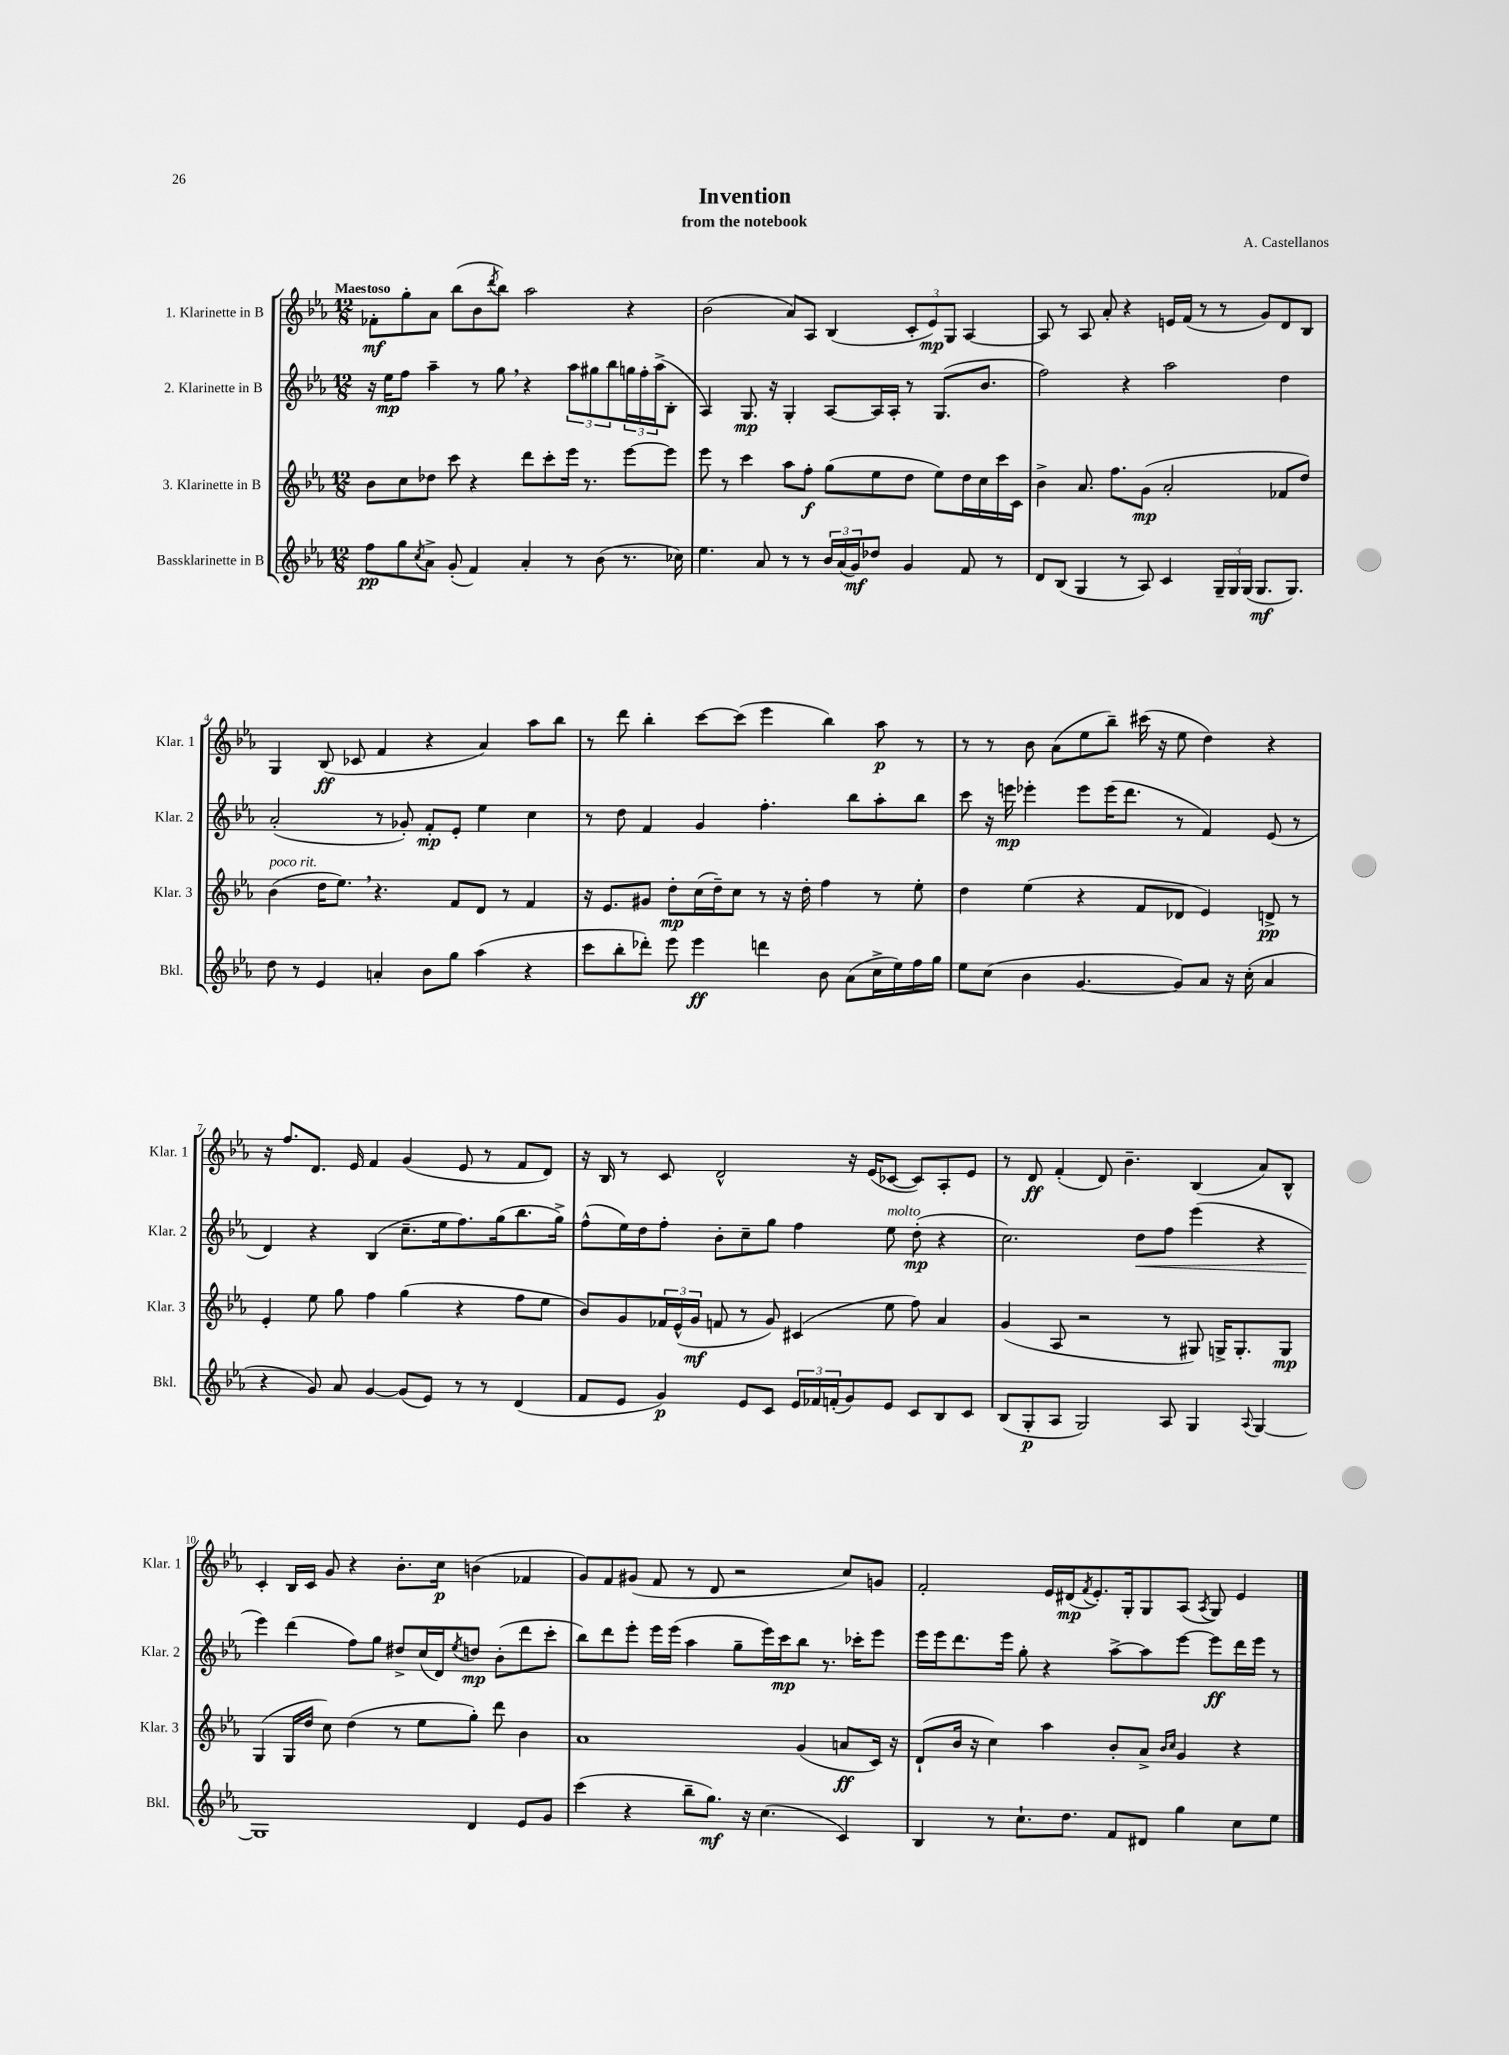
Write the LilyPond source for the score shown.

\header { title = "Invention" composer = "A. Castellanos" subtitle = "from the notebook" }
<<
\new StaffGroup <<
\new Staff = "s0" \with { instrumentName = "1. Klarinette in B" shortInstrumentName = "Klar. 1" } {
    \clef treble \key ees \major \numericTimeSignature \time 12/8 \tempo "Maestoso"
    fes'8-.\mf g''8-. aes'8 bes''8( bes'8 \acciaccatura { d'''8 } bes''8) aes''2 r4 |
    bes'2( aes'8) aes8 bes4( \tuplet 3/2 { c'8-. ees'8\mp) g8 } aes4~ |
    aes8 r8 aes8 aes'8-. r4 e'16 f'16( r8 r8 g'8) d'8 bes8 |
    g4 bes8\ff( ces'8 f'4 r4 aes'4) aes''8 bes''8 |
    r8 d'''8 bes''4-. c'''8~ c'''8( ees'''4 bes''4) aes''8\p r8 |
    r8 r8 bes'8 aes'8( ees''8 bes''8--) cis'''16( r16 ees''8 d''4) r4 |
    r16 f''8. d'8. ees'16 f'4 g'4( ees'8 r8 f'8 d'8) |
    r16 bes16 r8 c'8 d'2-^ r16 ees'16( ces'8~ ces'8) aes8-. ees'8 |
    r8 d'8\ff f'4-.( d'8) bes'4.-- bes4( aes'8) bes8-^ |
    c'4-. bes16 c'16 g'8 r4 bes'8.-. c''16\p b'4( fes'4 |
    g'8) f'8 gis'8( f'8 r8 d'8 r2 c''8) g'8 |
    f'2-. ees'16 dis'16\mp( \acciaccatura { f'8 } ees'8.-.) g16-. g8 aes8( \acciaccatura { aes8 } g8) ees'4 \bar "|." |
}
\new Staff = "s1" \with { instrumentName = "2. Klarinette in B" shortInstrumentName = "Klar. 2" } {
    \clef treble \key ees \major \numericTimeSignature \time 12/8
    r16 ees''16\mp f''8 aes''4-- r8 g''8 \breathe r4 \tuplet 3/2 { aes''8 gis''8 bes''8 } \tuplet 3/2 { g''16 f''16-. aes''16->( } bes8-. |
    aes4) g8.\mp r16 g4-. aes8~ aes16 aes16-. r8 g8.( bes'8. |
    f''2) r4 aes''2 d''4 |
    aes'2-.( r8 ges'8-.) f'8-.\mp ees'8-. ees''4 c''4 |
    r8 d''8 f'4 g'4 f''4.-. bes''8 aes''8-. bes''8 |
    c'''8 r16 e'''16\mp ees'''4-. ees'''8 ees'''16( d'''8. r8 f'4) ees'8( r8 |
    d'4) r4 bes4( c''8.-- ees''16 f''8.) g''16( bes''8. g''16->) |
    f''8-^( ees''16) d''16 f''8-. bes'8-. c''8-- g''8 f''4 ees''8^\markup { \italic "molto" } d''8-.\mp( r4 |
    c''2.) d''8\< f''8 ees'''4( r4 |
    ees'''4\!) d'''4( f''8) g''8 dis''8-> c''16( d'16) \acciaccatura { ees''8 } d''8\mp bes'8-.( d'''8 c'''8-. |
    bes''8) d'''8 ees'''8-. ees'''16 ees'''16( aes''4 g''8-- ees'''16) c'''16\mp bes''8 r8. ces'''16-. ees'''8 |
    ees'''16 ees'''16 d'''8. ees'''16 g''8-. r4 aes''8~-> aes''8 ees'''8~ ees'''8\ff d'''16 ees'''16 r8 \bar "|." |
}
\new Staff = "s2" \with { instrumentName = "3. Klarinette in B" shortInstrumentName = "Klar. 3" } {
    \clef treble \key ees \major \numericTimeSignature \time 12/8
    bes'8 c''8 des''8 c'''8 r4 d'''8 c'''8-. ees'''16 r8. ees'''8~ ees'''8 |
    ees'''8 r8 c'''4 aes''8 f''8-.\f g''8( ees''8 d''8 ees''8) d''16 c''16 c'''16 c'16 |
    bes'4-> aes'8. f''8. g'8\mp( aes'2-. fes'8 d''8) |
    bes'4^\markup { \italic "poco rit." }( d''16 ees''8.) \breathe r4. f'8 d'8 r8 f'4 |
    r16 ees'8. gis'8 d''8-.\mp c''16( d''16--) c''8 r8 r16 d''16-. f''4 r8 ees''8-. |
    d''4 ees''4( r4 f'8 des'8 ees'4) d'8->\pp r8 |
    ees'4-. ees''8 g''8 f''4 g''4( r4 f''8 ees''8 |
    bes'8) g'8 \tuplet 3/2 { fes'16 ees'16-^( g'16\mf } f'8 r8 g'8) cis'4( ees''8 f''8) aes'4 |
    g'4( aes8 r2 r8 gis8) g16-> g8.-. g8\mp |
    g4( g16 d''16 c''8) d''4( r8 ees''8 g''8-.) d'''8 bes'4 |
    aes'1 g'4( a'8\ff c'16) r16 |
    d'8-!( bes'16 r16 c''4) aes''4 bes'8-. aes'8-> \grace { bes'16 c''16 } g'4 r4 \bar "|." |
}
\new Staff = "s3" \with { instrumentName = "Bassklarinette in B" shortInstrumentName = "Bkl." } {
    \clef treble \key ees \major \numericTimeSignature \time 12/8
    f''8\pp g''8 \acciaccatura { c''8 } aes'8-> g'8-.( f'4) aes'4-. r8 bes'8( r8. ces''16) |
    ees''4. aes'8 r8 r8 \tuplet 3/2 { bes'16 aes'16( g'16\mf) } des''8 g'4 f'8 r8 |
    d'8 bes8( g4 r8 aes8) c'4 \tuplet 3/2 { g16-- g16 g16( } g8.\mf g8.) |
    d''8 r8 ees'4 a'4-. bes'8 g''8 aes''4( r4 |
    c'''8 bes''8-. des'''8-.) ees'''8 ees'''4\ff d'''4 bes'8 aes'8( c''16-> ees''16) f''16 g''16 |
    ees''8 c''8( bes'4 g'4.~ g'8) aes'8 r16 c''16-.( aes'4 |
    r4 g'8) aes'8 g'4~ g'8( ees'8) r8 r8 d'4( |
    f'8 ees'8 g'4\p) ees'8 c'8 \tuplet 3/2 { ees'16 fes'16 f'16-.( } g'8) ees'8 c'8 bes8 c'8 |
    bes8( g8-.\p aes8 g2) aes8 g4 \appoggiatura { aes8 } g4~ |
    g1 d'4 ees'8 g'8 |
    c'''4( r4 bes''8-- g''8.\mf) r16 c''4.( c'4) |
    bes4 r8 c''8.-! d''8. f'8 dis'8 g''4 c''8 ees''8 \bar "|." |
}
>>
>>
